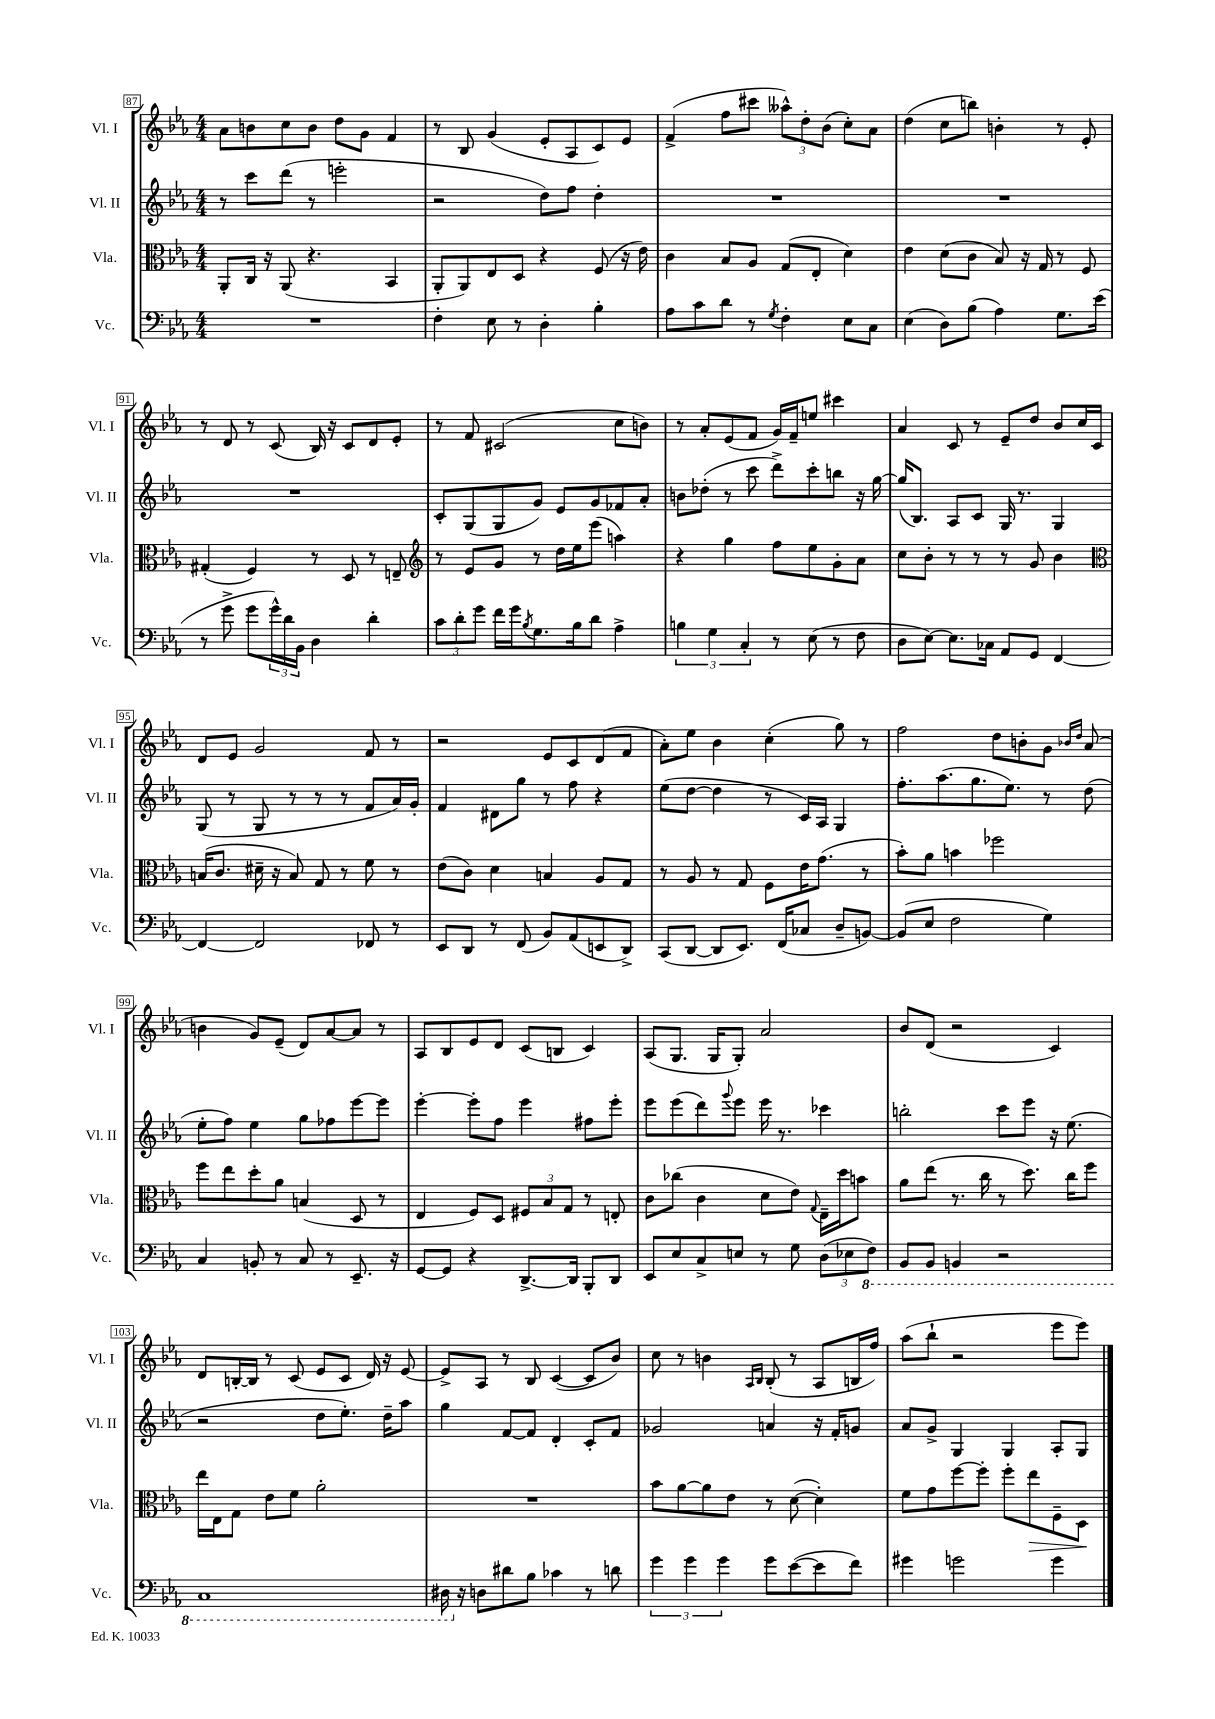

**kern	**kern	**dynam	**kern	**kern
*part4	*part3	*part3	*part2	*part1
*staff4	*staff3	*staff3	*staff2	*staff1
*I"Vc.	*I"Vla.	*	*I"Vl. II	*I"Vl. I
*I'Vc.	*I'Vla.	*	*I'Vl. II	*I'Vl. I
*clefF4	*clefC3	*	*clefG2	*clefG2
*k[b-e-a-]	*k[b-e-a-]	*	*k[b-e-a-]	*k[b-e-a-]
*M4/4	*M4/4	*	*M4/4	*M4/4
=87	=87	=87	=87	=87
1r	8AA-'/L	.	8r	8a-\L
.	16C/Jk	.	8ccc\L	8bn\
.	16r	.	.	.
.	(8AA-/	.	(8ddd\J	8cc\
.	4.r	.	8r	8b\J
.	.	.	2eeen'\	8dd\L
.	.	.	.	8g\J
.	4BB-/	.	.	4f/
=88	=88	=88	=88	=88
4F'\	8AA-'/L	.	2r	8r
.	8AA-/)	.	.	8B-/
8E-\	8E-/	.	.	(4g/
8r	8D/J	.	.	.
4D'\	4r	.	8dd\L)	8e-'/L
.	.	.	8ff\J	8A-/
4B-'\	(8F/	.	4dd'\	8c/)
.	16r	.	.	8e-/J
.	16e-\)	.	.	.
=89	=89	=89	=89	=89
8A-\L	4c\	.	1r	(4f^/
8c\	.	.	.	.
8d\J	8B-/L	.	.	8ff\L
8r	8A-/J	.	.	8ccc#X\J
8qG/	.	.	.	.
4F'\	(8G/L	.	.	12aa--X^^\L)
.	.	.	.	12dd'\
.	8E-'/J	.	.	.
.	.	.	.	(12b-\J
8E-\L	4d\)	.	.	8cc'\L)
8C\J	.	.	.	8a-\J
=90	=90	=90	=90	=90
(4E-\	4e-\	.	1r	(4dd\
8D\L)	(8d\L	.	.	8cc\L
(8B-\J	8c\J	.	.	8bbn\J)
4A-\)	8B-/)	.	.	4bn'\
.	16r	.	.	.
.	16G/	.	.	.
8.G\L	8r	.	.	8r
.	8F/	.	.	8e-'/
(16e-\Jk	.	.	.	.
!!LO:LB:g=z
=91	=91	=91	=91	=91
8r	(4G#X'/	.	1r	8r
8g^\	.	.	.	8d/
8g\L	4F/)	.	.	8r
24g^^\L)	.	.	.	(8c/
24d\	.	.	.	.
24BB-\JJ	.	.	.	.
4D\	8r	.	.	16B-/)
.	.	.	.	16r
.	8D/	.	.	8c/L
4d'\	8r	.	.	8d/
.	8En~/	.	.	8e-'/J
=92	=92	=92	=92	=92
*	*clefG2	*	*	*
12c\L	8r	.	8c'/L	8r
12d'\	.	.	.	.
.	8e-/L	.	(8G/	8f/
12g\J	.	.	.	.
16f\LL	8g/J	.	8G/	(2c#X/
16g\J	.	.	.	.
8qB-/	.	.	.	.
8.G\	8r	.	8g/J)	.
.	16dd\LL	.	8e-/L	.
16B-\k	16ee-\J	.	.	.
8d\J	(8eee-\J	.	8g/	.
4A-^\	4aan\)	.	8f-X/	8cc\L
.	.	.	8a-'/J	8bn\J)
=93	=93	=93	=93	=93
6Bn\	4r	.	8bn\L	8r
.	.	.	(8dd-X'\J	8a-'/L
6G\	.	.	.	.
.	4gg\	.	8r	(8e-/
6C'/	.	.	.	.
.	.	.	8ccc\	8f/J
8r	8ff\L	.	8ddd^\L)	16g/LL)
.	.	.	.	16f~/J
(8E-\	8ee-\	.	8ccc'\	8een/J
8r	8g'\	.	8bbn\J	4ccc#X\
8F\	8a-\J	.	16r	.
.	.	.	[16gg\	.
=94	=94	=94	=94	=94
8D\L	8cc\L	.	(16gg/KL]	4a-/
.	.	.	8.B-/J)	.
[8E-\J)	8b-'\J	.	.	.
8.E-\L]	8r	.	8A-/L	8c/
.	8r	.	8c/J	8r
16C-X\Jk	.	.	.	.
8AA-/L	8r	.	16G/	8e-~/L
.	.	.	8.r	.
8GG/J	8g/	.	.	8dd/J
[4FF/	4b-\	.	4G/	8b-/L
.	.	.	.	16cc/L
.	.	.	.	16c/JJ
!!LO:LB:g=z
=95	=95	=95	=95	=95
*	*clefC3	*	*	*
4FF/_	(16Bn/KL	.	(8G/	8d/L
.	8.c/J	.	.	.
.	.	.	8r	8e-/J
2FF/]	16d#X~\	.	8G/	2g/
.	16r	.	.	.
.	8B/)	.	8r	.
.	8G/	.	8r	.
.	8r	.	8r	.
8FF-X/	8f\	.	8f/L	8f/
8r	8r	.	16a-/L)	8r
.	.	.	16g'/JJ	.
=96	=96	=96	=96	=96
8EE-/L	(8e-\L	.	4f/	2r
8DD/J	8c\J)	.	.	.
8r	4d\	.	8d#X\L	.
(8FF/	.	.	8gg\J	.
8BB-/L)	4Bn/	.	8r	8e-/L
(8AA-/	.	.	8ff\	8c/
8EEn/	8A-/L	.	4r	(8d/
8DD^/J)	8G/J	.	.	8f/J
=97	=97	=97	=97	=97
(8CC/L	8r	.	(8ee-\L	8a-'\L)
[8DD/J	8A-/	.	[8dd\J	8ee-\J
8DD/L]	8r	.	4dd\]	4b-\
8.EE-/J)	8G/	.	.	.
.	8F\L	.	8r	(4cc'\
(16FF/KL	.	.	.	.
8C-X/J	16e-\K	.	16c/LL)	.
.	(8.g\J	.	16A-/JJ	.
8D~/L	.	.	4G/	8gg\)
[8BBn/J)	8r	.	.	8r
=98	=98	=98	=98	=98
(8BB/L]	8b-'\L)	.	8.ff'\L	2ff\
8E-/J	8a-\J	.	.	.
.	.	.	(8.aa-\	.
2F\	4bn\	.	.	.
.	.	.	8.gg\	.
.	2ff-X\	.	.	8dd\L
.	.	.	8.ee-\J)	.
.	.	.	.	8bn'\
4G\)	.	.	8r	8g\J
.	.	.	.	16qqb-X/LL
.	.	.	.	16qqdd/JJ
.	.	.	(8dd\	(8a-/
!!LO:LB:g=z
=99	=99	=99	=99	=99
4C/	8ff\L	.	8ee-'\L	4bn\
.	8ee-\	.	8ff\J)	.
8BBn'/	8dd'\	.	4ee-\	8g/L)
8r	8a-\J	.	.	(8e-~/J
8C/	(4Bn/	.	8gg\L	8d/L)
8r	.	.	8ff-X\	[8a-/
8.EE-~/	8D/	.	[8eee-\	8a-/J]
.	8r	.	8eee-\J]	8r
16r	.	.	.	.
=100	=100	=100	=100	=100
[8GG/L	4E-/	.	[4eee-'\	8A-/L
8GG/J]	.	.	.	8B-/
4r	8F/L)	.	8eee-'\L]	8e-/
.	8D/J	.	8ff\J	8d/J
[8.DD^/L	12F#X/L	.	4eee-\	(8c/L
.	12B-/	.	.	.
.	.	.	.	8Bn/J
.	12G/J	.	.	.
16DD/Jk]	.	.	.	.
8BBB-'/L	8r	.	8ff#X\L	4c/)
8DD/J	8En'/	.	8eee-'\J	.
=101	=101	=101	=101	=101
8EE-/L	8c\L	.	8eee-\L	(8A-/L
8E-/	(8cc-X\J	.	(8eee-\	8.G/J
8C^/	4c\	.	8ddd\)	.
.	.	.	.	16G/KL
.	.	.	8qqggg/	.
8En/J	.	.	8eee-\J	8G'/J)
8r	8d\L	.	16eee-\	2a-/
.	.	.	8.r	.
8G\	8e-\J)	.	.	.
.	8qqG/	.	.	.
(12D\L	16E-~\LL	.	4ccc-X\	.
.	16dd\J	.	.	.
12E-X\	.	.	.	.
.	8bn\J	.	.	.
*8ba	*	*	*	*
12FF\J)	.	.	.	.
=102	=102	=102	=102	=102
8BBB-/L	8a-\L	.	2bbn'\	8b-/L
8BBB-/J	(8ee-\J	.	.	(8d/J
4BBBn/	8.r	.	.	2r
.	16cc\	.	.	.
2r	8r	.	8ccc\L	.
.	8.dd\)	.	8eee-\J	.
.	.	.	16r	4c/)
.	16cc\KL	.	(8.ee-\	.
.	8ff\J	.	.	.
!!LO:LB:g=z
=103	=103	=103	=103	=103
1CC	16ee-\LL	.	2r	8d/L
.	16E-\J	.	.	.
.	8G\J	.	.	[16Bn'/L
.	.	.	.	16B/JJ]
.	8e-\L	.	.	8r
.	8f\J	.	.	(8c/
.	2a-'\	.	8dd\L	8e-/L
.	.	.	8.ee-'\J)	8c/J
.	.	.	.	16d/)
.	.	.	16dd~\KL	16r
.	.	.	8aa-\J	[8e-/
=104	=104	=104	=104	=104
16DD#X\	1r	.	4gg\	8e-^/L]
*X8ba	*	*	*	*
16r	.	.	.	.
8Dn\L	.	.	.	8A-/J
8d#X\	.	.	[8f/L	8r
8B-\J	.	.	8f/J]	8B-/
4c-X\	.	.	4d'/	([4c/
8r	.	.	8c'/L	8c/L]
8dn\	.	.	8f/J	8b-/J)
=105	=105	=105	=105	=105
6g\	8b-\L	.	2g-X/	8cc\
.	[8a-\	.	.	8r
6g\	.	.	.	.
.	8a-\]	.	.	4bn\
6g\	.	.	.	.
.	8e-\J	.	.	.
.	.	.	.	16qqA-/LL
.	.	.	.	16qqB-/JJ
8g\L	8r	.	4an/	(8B-'/
([8e-\	([8d\	.	.	8r
8e-\]	4d'\])	.	16r	8A-/L
.	.	.	16f'/KL	.
8f\J)	.	.	8gn/J	16Bn/L
.	.	.	.	16ff/JJ)
=106	=106	=106	=106	=106
4g#X\	8f\L	.	8a-/L	(8aa-\L
.	8g\	.	8g^/J	8bb-`\J
2gn\	[8ff\	.	4G/	2r
.	8ff'\J]	.	.	.
.	8ff'\L	.	4G/	.
!	!	!LO:HP:b	!	!
.	8ee-\	>	.	.
4g\	8F~\	.	8A-'/L	8eee-\L
.	8D\J	.	8G/J	8eee-\J)
.	.	]	.	.
==	==	==	==	==
*-	*-	*-	*-	*-
